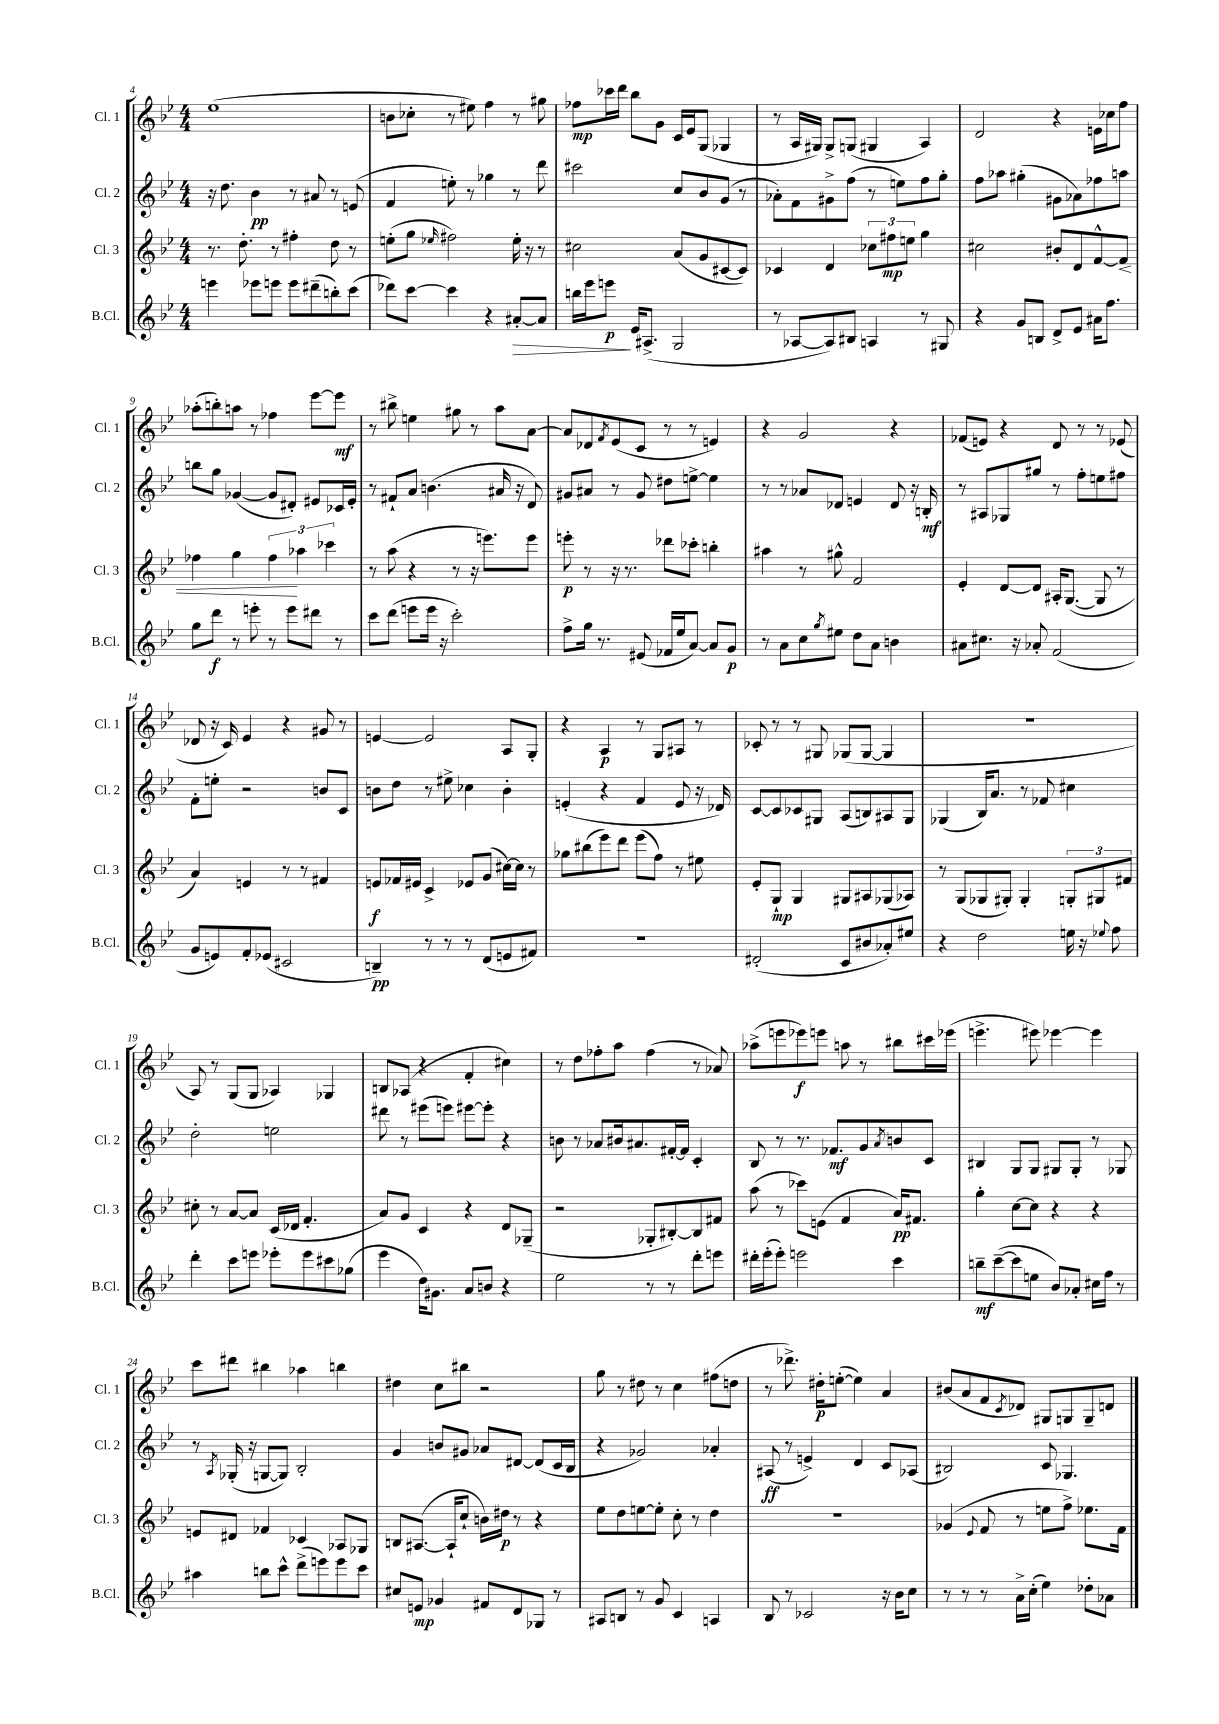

**kern	**kern	**kern	**kern
*staff4	*staff3	*staff2	*staff1
*clefG2	*clefG2	*clefG2	*clefG2
*k[b-e-]	*k[b-e-]	*k[b-e-]	*k[b-e-]
*M4/4	*M4/4	*M4/4	*M4/4
4eee\	8.r	16r	(1ee-
.	.	8.dd\	.
.	8.dd'\	.	.
8eee-\L	.	4b-\	.
8eee\J	8r	.	.
8eee\L	4ff#'\	8r	.
(8ddd#~\	.	8a#/	.
8bb'\)	8dd\	8r	.
(8ccc\J	8r	(8e/	.
=	=	=	=
8ddd-\L)	(8ee'\L	4f/	8b\L
[8ccc\J	8gg\J	.	8cc-'\J
.	16qqee-/	.	.
4ccc\]	2ff#\)	8ee'\)	8r
.	.	8r	8ee#\)
4r	.	4gg-\	4ff\
[8a#'/L	16ee-'\	8r	8r
.	16r	.	.
8a#/]J	8r	8ddd\	8gg#\
=	=	=	=
16bb\LL	2cc#\	2ccc#\	8ff-\L
16eee-\J	.	.	.
8eee\J	.	.	16ccc-\L
.	.	.	16ddd\JJ
16e-/LK	.	.	8bb-\L
(8.A#^/J	.	.	.
.	.	.	8g\J
2G/	(8a/L	8cc/L	16c/LL
.	.	.	16e-/J
.	8g/	8b-/	(8G/J
.	[8c#/	(8g/J	4G-/
.	8c#/]J)	8r	.
=	=	=	=
8r	4c-/	8a-'\L)	8r
[8A-/L	.	8f\	16A/LL
.	.	.	16G#/JJ)
8A-/])	4d/	8g#^\	8G#^/L
8B#/J	.	(8ff\J	(8G/J
4A/	12cc-\L	8r	4G#/
.	12ff#\	.	.
.	.	8ee\L)	.
.	12ee\J	.	.
8r	4gg\	8ff\	4A/)
8G#/	.	8gg'\J	.
=	=	=	=
4r	2cc#\	8ff\L	2d/
.	.	8aa-\J	.
8g/L	.	(4gg#'\	.
8B/J	.	.	.
8d^/L	8b#'/L	8g#\L	4r
8e-/J	8d/	8a-\)	.
16a#\LK	[8f^^/	8ff-\	16e\LL
8.ff\J	.	.	16cc-\J
.	8f/]J	8aa\J	8ff\J
=	=	=	=
8gg\L	4ff-\	8bb\L	(8aa-'\L
8ddd\J	.	8gg\J	8bb'\)
8r	4gg\	([4g-/	8aa\J
8eee'\	.	.	8r
8r	6ff-\	8g-/]L	4ff-\
8eee\L	.	8d#'/J)	.
.	6aa-\	.	.
8ddd#\J	.	8e#/L	[8eee-\L
.	6ccc-\	.	.
8r	.	16c-/L	8eee-\]J
.	.	16e#'/JJ	.
=	=	=	=
8ccc\L	8r	8r	8r
(8ddd\J	(8aa\	8f#`/L	8bb#^\
8eee\L	4r	8a/J	4ee\
16eee\Jk	.	(4.b\	.
16r	.	.	.
2ccc'\)	8r	.	8gg#\
.	16r	.	8r
.	8.eee\L)	.	.
.	.	16a#/	8aa\L
.	.	16r	.
.	8eee\J	8d/)	[8a\J
=	=	=	=
8ff^\L	8eee'\	8g#/L	8a/]L
16gg\Jk	8r	8a#/J	8d-/
8.r	.	.	.
.	.	.	8qf/
.	16r	8r	(8e-/
.	8.r	.	.
(8e#/	.	8g#/	8c/J
16f-/LL	8ddd-\L	8dd#\L	8r
16ee-/J	.	.	.
[8a/J)	8ccc-'\J	[8ee^\J	8r
8a/]L	4bb'\	4ee\]	4e/)
8g/J	.	.	.
=	=	=	=
8r	4aa#\	8r	4r
8a\L	.	8r	.
8cc\	8r	8a-/L	2g/
8qgg/	.	.	.
8ee#\J	8gg#^^\	8d-/J	.
8dd\L	2f/	4e/	.
8a\J	.	.	.
4b\	.	8d-/	4r
.	.	16r	.
.	.	16B'/	.
=	=	=	=
8a#\L	4e-'/	8r	(8f-/L
8.cc#\J	.	8A#/L	8e/J)
.	[8d/L	8G-/	4r
16r	.	.	.
8a-'/	8d/]J	8gg#/J	.
(2f/	16A#'/LK	8r	8d/
.	([8.G/J	.	.
.	.	8ff'\L	8r
.	8G/]	8ee\	8r
.	8r	8ff#\J	(8e-/
=	=	=	=
8g/L	4a/)	8f'\L	8d-/
8e/)	.	8ee'\J	16r
.	.	.	16c/)
8f'/	4e/	2r	4e-/
(8e-/J	.	.	.
2c#/	8r	.	4r
.	8r	.	.
.	4f#/	8b/L	8g#/
.	.	8c/J	8r
=	=	=	=
4B~/)	8e/L	8b\L	[4e/
.	16f-/L	8dd\J	.
.	16e#/JJ	.	.
8r	4c^/	8r	2e/]
8r	.	8ee#^\	.
8r	8e-/L	4cc-\	.
(8d/L	(8g/J	.	.
8e/	[16cc#\LL)	4b'\	8A/L
.	16cc#\]JJ	.	.
8f#/J)	8r	.	8G'/J
=	=	=	=
1r	8gg-\L	(4e'/	4r
.	(8bb#\	.	.
.	8eee-\)	4r	4A/
.	8ddd\J	.	.
.	(8eee-\L	4f/	8r
.	8ff\J)	.	8G/L
.	8r	8e/	8A#/J
.	8ee#\	16r	8r
.	.	16d-/)	.
=	=	=	=
(2d#'/	8e-'/L	[8c/L	8c-'/
.	8G`/J	8c/]	8r
.	4G/	8c-/	8r
.	.	8G#/J	8G#/
8c/L	8G#/L	(8A/L	(8G-/L
8b#/	8A#/	8B/)	[8G-/J
8a-'/)	(8G-/	8A#/	4G-/]
8ee#/J	8A-/J)	8G#/J	.
=	=	=	=
4r	8r	(4G-/	1r
.	(8G/L	.	.
2dd\	8G-/	16B-/LK)	.
.	.	8.a/J	.
.	8G#'/J)	.	.
.	4G#'/	8r	.
.	.	8f-/	.
16ee\	12G'/L	4cc#\	.
16r	.	.	.
.	12G#/	.	.
8qqee-/	.	.	.
8ff\	.	.	.
.	12f#/J	.	.
=	=	=	=
4ddd'\	8cc#'\	2dd'\	8A/)
.	8r	.	8r
8ccc\L	[8a/L	.	(8G/L
8eee\J	8a/]J	.	8G/J
8eee-'\L	(16c/LL	2ee\	4A-/)
.	16d-/JJ	.	.
8eee-\	4.f'/	.	.
8ccc#\	.	.	4G-/
(8gg-\J	.	.	.
=	=	=	=
4eee-\	8a/L)	8ddd#\	8B/L
.	8g/J	8r	(8A-/J
16dd\LK)	4c/	(8eee#\L	4r
8.g#\J	.	.	.
.	.	8eee\J)	.
8a/L	4r	[8eee#\L	4f'/
8b/J	.	8eee#'\]J	.
4r	8d/L	4r	4cc#\)
.	(8G-~/J	.	.
=	=	=	=
2ee-\	2r	8b\	8r
.	.	8r	8dd\L
.	.	8a-/L	8ff-'\
.	.	16b#/k	8aa\J
.	.	8.a#/	.
8r	8G-'/L	.	(4ff-\
8r	[8B#'/)	[16f#'/L	.
.	.	16f#/]JJ	.
8ddd'\L	8B#/]	4c'/	8r
8eee\J	8f#/J	.	8a-/)
=	=	=	=
16ddd#'\LL	(8aa\	8B-/	(8aa-^\L
(16eee-'\J	.	.	.
8eee-'\J)	8r	8r	8eee\
2eee\	8ccc-\L)	8.r	8eee-\)
.	(8e\J	.	8eee\J
.	.	8.f-/L	.
.	4f/	.	8aa\
.	.	8g/	8r
.	.	8qa/	.
4ccc\	16a/LK)	8b/	8bb#\L
.	8.f#/J	.	.
.	.	8c/J	16ccc#\L
.	.	.	(16eee-\JJ
=	=	=	=
8bb~\L	4gg'\	4B#/	4.eee^\
([8ccc~\	.	.	.
8ccc\]	[8cc\L	8G/L	.
8ee\J	8cc\]J	8G/J	8eee#\)
8b-/L)	4r	8G#/L	[4eee-\
8a-'/J	.	8G#'/J	.
16cc#\LL	4r	8r	4eee-\]
16ff\JJ	.	.	.
8r	.	8G-/	.
=	=	=	=
4aa#\	8e/L	8r	8ccc\L
.	.	8qA/	.
.	8d#/J	(16G-'/	8ddd#\J
.	.	16r	.
8bb\L	4f-/	[8G/L	4bb#\
8ccc^^\J	.	8G/]J)	.
(8ddd^\L	4c-/	2B-'/	4aa-\
8eee\)	.	.	.
8eee\	8A-/L	.	4bb\
8ccc\J	8G-/J	.	.
=	=	=	=
8cc#/L	8B/L	4g/	4dd#\
8e/J	([8.A#/J	.	.
4g-/	.	8b/L	8cc\L
.	16A#`/]LK	.	.
.	8cc`/J	8g#/J	8bb#\J
8f#/L	16b\LL)	8a-/L	2r
.	16dd#\JJ	.	.
8d/	8r	[8d#/J	.
8G-/J	4r	(8d#/]L	.
8r	.	16c/L	.
.	.	16B-/JJ	.
=	=	=	=
8A#/L	8ee-\L	4r	8gg\
8B/J	8dd\	.	8r
8r	[8ee\	2g-/)	8dd#\
8g/	8ee'\]J	.	8r
4c/	8cc'\	.	4cc\
.	8r	.	.
4A/	4dd\	4a-'/	(8ff#\L
.	.	.	8dd\J
=	=	=	=
8B-/	1r	(8A#/	8r
8r	.	8r	8.ddd-^\)
2c-/	.	4e^/)	.
.	.	.	16dd#'\LK
.	.	.	([8ee'\J
.	.	4d/	4ee\])
16r	.	8c/L	4a/
16b-\LK	.	.	.
8cc\J	.	(8A-/J	.
=	=	=	=
8r	(4g-/	2B#/)	(8b#/L
8r	.	.	8a/
.	8qqe-/	.	.
8r	8f/	.	8f/
.	.	.	8qc/
16a^\LL	8r	.	8d-/J)
(16cc'\JJ	.	.	.
4ee-\)	8ee\L	8c/	8G#/L
.	8ff^\J)	4.G-/	8G/
8dd-'\L	8.ee-\L	.	8G~/
8a-\J	.	.	8d/J
.	16f\Jk	.	.
==	==	==	==
*-	*-	*-	*-
